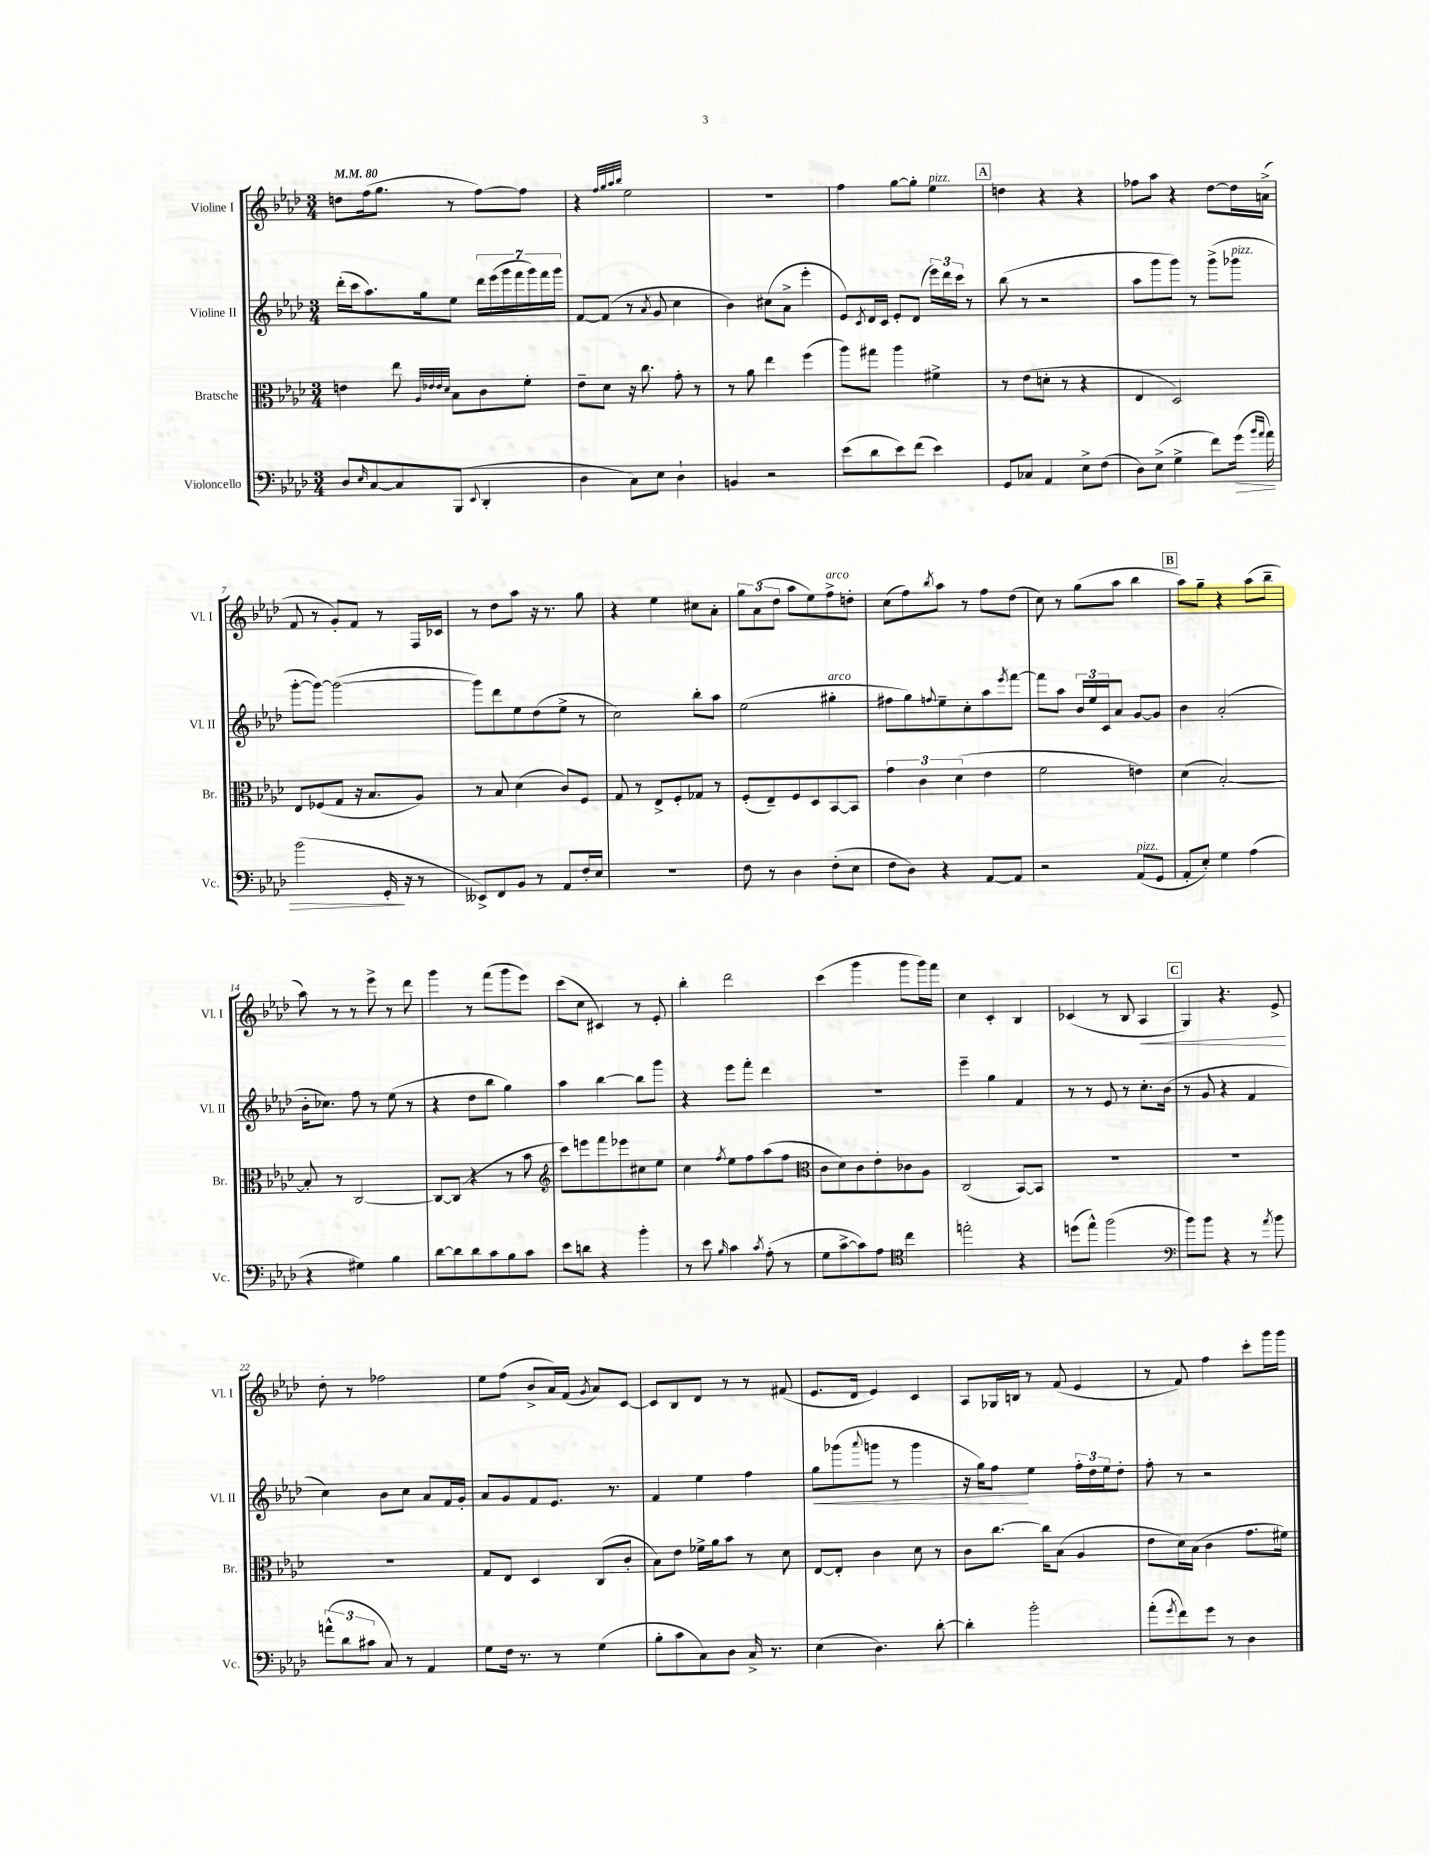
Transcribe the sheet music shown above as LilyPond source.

<<
\new StaffGroup <<
\new Staff = "s0" \with { instrumentName = "Violine I" shortInstrumentName = "Vl. I" } {
    \clef treble \key aes \major \numericTimeSignature \time 3/4 \tempo 4 = 80
    d''8 f''16( g''8. r8 f''8~) f''8 |
    r4 \grace { f''32 g''32 aes''32 bes''32 } ees''2 |
    R2. |
    f''4 g''8~ g''8-. ees''4^\markup { \italic "pizz." } |
    \mark \markup { \box "A" } d''4 r4 r4 |
    fes''8 aes''8 r4 des''8~ des''16 a'16->( |
    f'8 r8 g'8-.) f'8 r8 f16 ces'16 |
    r8 des''8 aes''8 r16 r8. g''8 |
    r4 ees''4 cis''8 aes'8-. |
    \tuplet 3/2 { g''8 aes'8( des''8 } aes''8 ees''8) f''8->^\markup { \italic "arco" } d''8-. |
    c''8( f''8) \acciaccatura { bes''8 } aes''8 r8 f''8 des''8( |
    c''8) r8 g''8( aes''8 bes''4 |
    \mark \markup { \box "B" } aes''8) g''8-- r4 aes''8( bes''8-- |
    aes''8) r8 r8 ees'''8-> r8 des'''8 |
    g'''4 r8 f'''8( g'''8 ees'''8) |
    c'''8( c''8 cis'4) r8 ees'8-. |
    bes''4-. des'''2 |
    c'''4( g'''4 g'''8 g'''16) f'''16 |
    c''4 c'4-. bes4 |
    ces'4( r8 bes8 aes4\< |
    \mark \markup { \box "C" } g4) r4. ees'8->\! |
    des''8-. r8 fes''2 |
    ees''8 f''8( bes'8-> aes'16) f'16( \acciaccatura { g'8 } aes'8) c'8~ |
    c'8 bes8 des'8 r8 r8 fis'8( |
    ees'8. des'16 ees'4) c'4 |
    aes8 ges16 b16 r8 f'8( ees'4 |
    r8 f'8) f''4 c'''8-. g'''16 g'''16 \bar "|." |
}
\new Staff = "s1" \with { instrumentName = "Violine II" shortInstrumentName = "Vl. II" } {
    \clef treble \key aes \major \numericTimeSignature \time 3/4
    des'''16-.( c'''16 aes''8.) g''16 ees''8 \tuplet 7/4 { des'''16 ees'''16( g'''16 f'''16 g'''16) f'''16 g'''16 } |
    f'8~ f'8( r8 \acciaccatura { aes'8 } g'8 c''4 |
    bes'4) cis''8( aes'8-> ees'''4-. |
    ees'8) \acciaccatura { c'8 } des'16 c'16 ees'8-. des'8( \tuplet 3/2 { ees'''16) des'''16 c'''16 } r8 |
    \mark \markup { \box "A" } bes''8( r8 r2 |
    aes''8 g'''8 g'''8) r8 g'''8->( ges'''8^\markup { \italic "pizz." } |
    g'''8~-. g'''8~) g'''2~( |
    g'''8) des'''8 ees''8 des''8( ees''8-> r8 |
    c''2) bes''8-. aes''8 |
    ees''2( gis''4-.^\markup { \italic "arco" } |
    fis''8 g''8) \appoggiatura { f''8 } ees''8-- c''8-. aes''8 \acciaccatura { ees'''8 } f'''8~ |
    f'''8 aes''8 \tuplet 3/2 { bes'16 ees''16 c'16 } aes'8 g'8~ g'8 |
    \mark \markup { \box "B" } bes'4 aes'2-.( |
    bes'16-. ces''8.) f''8 r8 ees''8( r8 |
    r4 des''8 bes''8 g''4) |
    aes''4 bes''4~ bes''8 g'''8 |
    r4 ees'''8 f'''8-. des'''4 |
    R2. |
    ees'''4-- g''4 f'4 |
    r8 r8 ees'8 r8 c''8.-. bes'16( |
    \mark \markup { \box "C" } r8 g'8 r4 f'4 |
    c''4) bes'8 c''8 aes'8 f'16 g'16-. |
    aes'8 g'8 f'8 ees'8. r8. |
    f'4 ees''4 f''4 |
    g''8\< ges'''8( \appoggiatura { aes'''8 } g'''8 r8 g'''4 |
    r16 g''16) f''8\! ees''4 \tuplet 3/2 { f''16-. des''16 ees''16 } des''8-. |
    f''8-. r8 r2 \bar "|." |
}
\new Staff = "s2" \with { instrumentName = "Bratsche" shortInstrumentName = "Br." } {
    \clef alto \key aes \major \numericTimeSignature \time 3/4
    e'4 ees''8 \grace { aes32 ees'32 ees'32 des'32 } bes8 c'8 f'8-. |
    ees'8-- des'8 r16 c''8. g'8-. r8 |
    r8 aes'8 ees''4 f''4( |
    aes''8) gis''8 aes''4 fis'4-> |
    \mark \markup { \box "A" } r8 ees'8( d'8-. r8 r4 |
    ees4 des2) |
    ees8 fes8( g8 r16 bes8. aes8) |
    r8 bes8 des'4( c'8) f8 |
    g8 r8 ees8-> f8-. ges8 r8 |
    f8-.( ees8--) f8 des8 bes,8~ bes,8 |
    \tuplet 3/2 { g'4 c'4 des'4( } ees'4 |
    f'2 e'4) |
    \mark \markup { \box "B" } des'4( bes2~-.) |
    bes8-. r8 c2~ |
    c8~ c8( r4 r8 bes'8 |
    \clef treble c'''8) e'''8 f'''8 ees'''8 cis''8 ees''8 |
    c''4 \acciaccatura { f''8 } ees''8 f''8 aes''8( f''8 |
    \clef alto c'8 des'8) c'8 ees'8-. ces'8 aes8 |
    c2( bes,8~) bes,8 |
    R2. |
    \mark \markup { \box "C" } R2. |
    R2. |
    g8 ees8 des4 c8( c'8-. |
    bes8) ees'8 fes'16-> aes'16 bes'8 r8 des'8 |
    ees8~ ees8-. c'4 des'8 r8 |
    c'8 c''8.~ c''16 bes8( aes4 |
    ees'8 des'16) bes16( c'4 g'8. fis'16) \bar "|." |
}
\new Staff = "s3" \with { instrumentName = "Violoncello" shortInstrumentName = "Vc." } {
    \clef bass \key aes \major \numericTimeSignature \time 3/4
    des8 \grace { ees16 } c8~ c8 bes,,8( \appoggiatura { ees,8 } des,4-. |
    des4 c8) ees8 des4-! |
    b,4 r2 |
    ees'8( des'8 ees'8) f'8( ees'4) |
    \mark \markup { \box "A" } g,8 ces8 aes,4 ees8-> f8( |
    des8) ees8->( g4-> f'8) g'16\>( \grace { bes'16 aes'16 } aes'16) |
    bes'2( g,16-.\! r16 r8 |
    eeses,8->) f,8 bes,8 r8 aes,8 f16-. ees16 |
    R2. |
    f8 r8 des4 f8-.( ees8 |
    f8 des8) r4 aes,8~ aes,8 |
    r2 aes,8^\markup { \italic "pizz." }( g,8 |
    \mark \markup { \box "B" } aes,8-. ees8-.) g4 aes4( |
    r4 gis4) bes4 |
    des'8~ des'8 des'8 c'8 bes8 c'8 |
    ees'8 d'8 r4 bes'4-. |
    r8 ees'8 \grace { bes16 } c'4 \acciaccatura { c'8 } aes8-.( r8 |
    g8 c'8~-> c'8) aes8 \clef tenor c''4 |
    e''2-. r4 |
    d''8( ees''8-^) f''2( |
    \mark \markup { \box "C" } \clef bass bes'8) bes'8 r4 r8 \acciaccatura { aes'8 } bes'8 |
    \tuplet 3/2 { a'8-^( des'8 cis'8 } c8) r8 aes,4 |
    g8 f16 r8. r8 g4( |
    bes8-. c'8 c8) des8 c16-> r8. |
    ees4( des4.) des'8~-. |
    des'4-. bes'2-. |
    aes'8-.( \acciaccatura { g'8 } f'8) g'8 r8 des4 \bar "|." |
}
>>
>>
